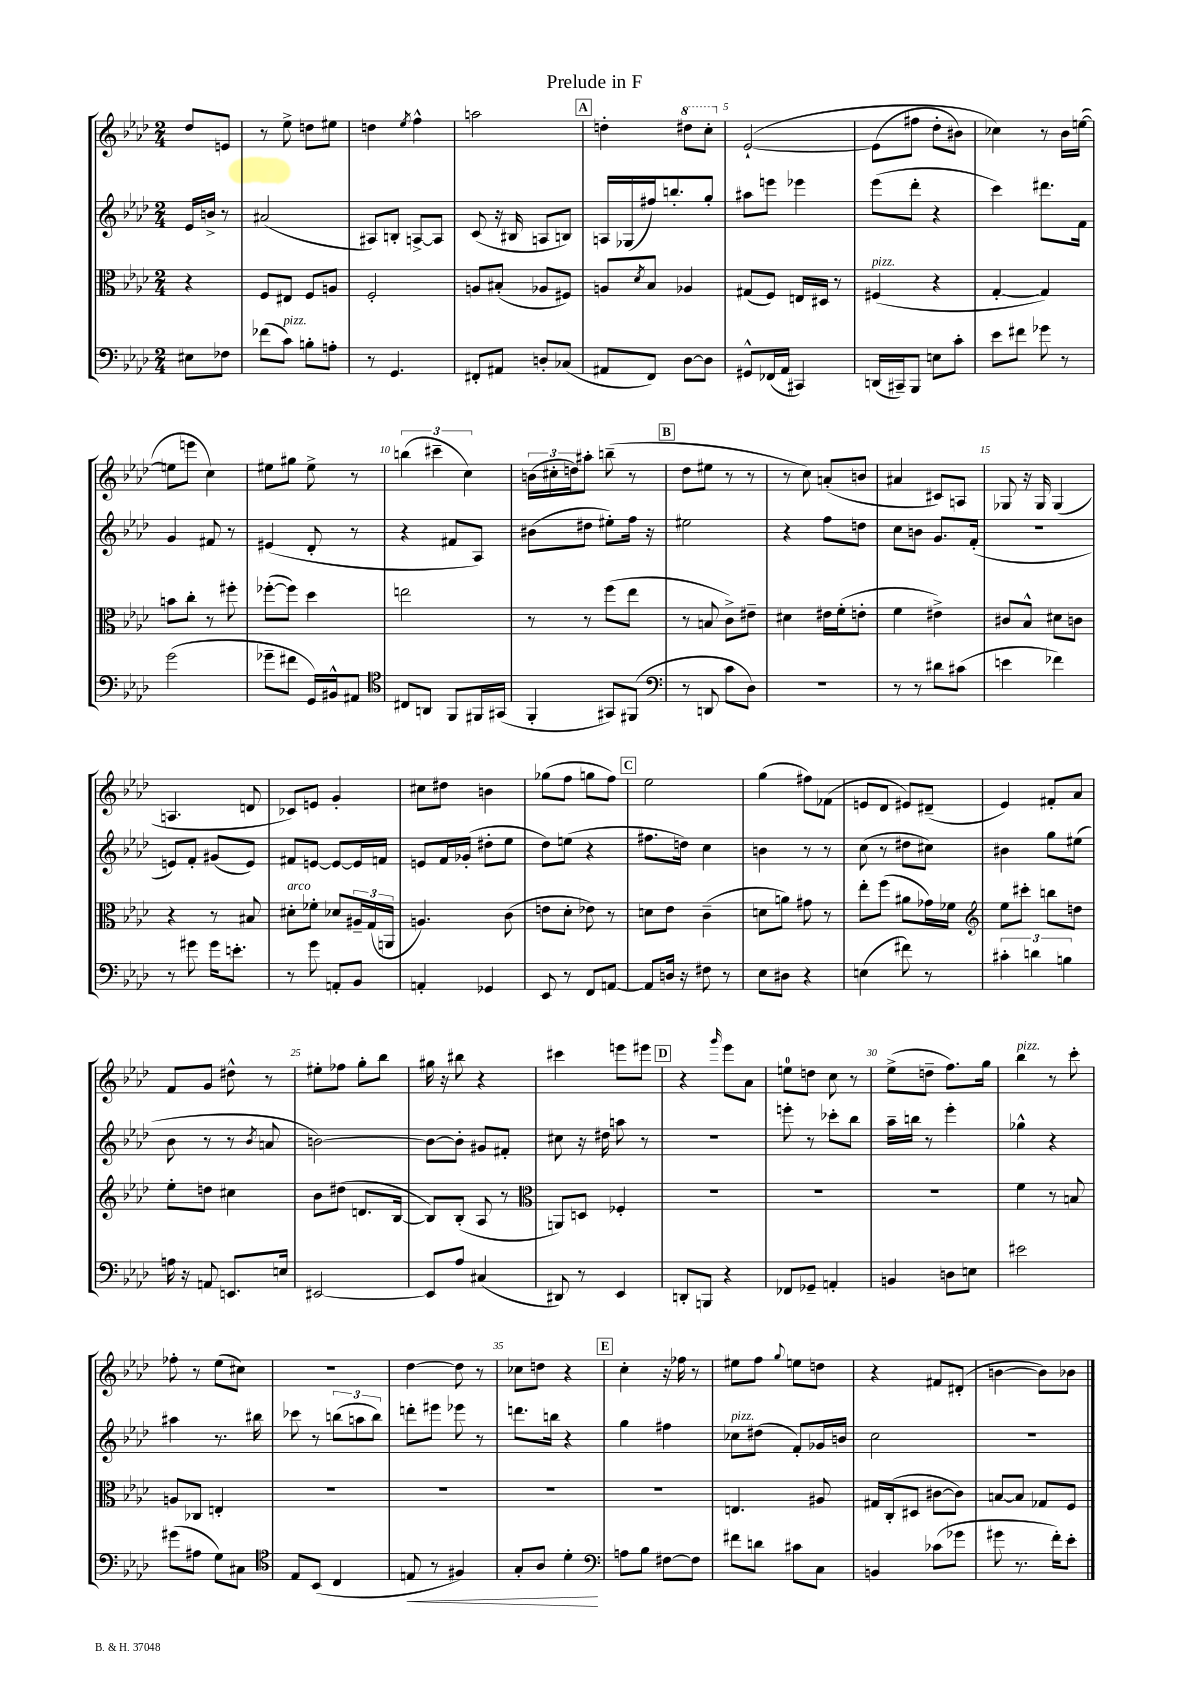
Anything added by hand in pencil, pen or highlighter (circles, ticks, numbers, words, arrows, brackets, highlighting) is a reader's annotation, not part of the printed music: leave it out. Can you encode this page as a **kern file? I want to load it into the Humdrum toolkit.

**kern	**dynam	**kern	**kern	**kern
*part4	*part4	*part3	*part2	*part1
*staff4	*staff4	*staff3	*staff2	*staff1
*clefF4	*	*clefC3	*clefG2	*clefG2
*k[b-e-a-d-]	*	*k[b-e-a-d-]	*k[b-e-a-d-]	*k[b-e-a-d-]
*M2/4	*	*M2/4	*M2/4	*M2/4
=	=	=	=	=
8E#X\L	.	4r	16e-/LL	8dd-/L
.	.	.	16bn^/JJ	.
8F-X\J	.	.	8r	8en/J
=1	=1	=1	=1	=1
(8f-X\L	.	8F/L	(2a#X/	8r
!LO:TX:a:i:t=pizz.	!	!	!	!
8c\J)	.	8E#X/J	.	8ee-^\
8Bn'\L	.	8F/L	.	8ddn\L
8An'\J	.	8An/J	.	8ee#X\J
=2	=2	=2	=2	=2
8r	.	2F'/	8A#X/L)	4ddn\
4.GG/	.	.	8Bn'/J	.
.	.	.	.	8qee-/
.	.	.	[8An^/L	4ff^^\
.	.	.	8A/J]	.
=3	=3	=3	=3	=3
8FF#X'/L	.	8An/L	(8c/	2aan\
8AA#X/J	.	(8B#X'/J	16r	.
.	.	.	16B#X/	.
8Dn'/L	.	8A-X/L	8An/L	.
(8C-X/J	.	8F#X/J)	8Bn/J)	.
!!LO:REH:place=s1:t=A
=4	=4	=4	=4	=4
8AA#X/L	.	8An/L	16An/LL	4ddn'\
.	.	.	(16G-X/	.
.	.	8qd-/	.	.
8FF/J)	.	8B-/J	16ff#X/J)	.
.	.	.	8.bbn'/	.
*	*	*	*	*8va
[8D-\L	.	4A-X/	.	8ddd#X\L
8D-\J]	.	.	8gg'/J	8ccc'\J
=5	=5	=5	=5	=5
*	*	*	*	*X8va
8GG#X^^/L	.	(8G#X/L	8aa#X\L	([2e-`/
(16FF-X/L	.	8F/J)	8eeen\J	.
16AA-/JJ	.	.	.	.
4CC#X/)	.	16En/LL	4eee-X\	.
.	.	16D#X/JJ	.	.
.	.	8r	.	.
=6	=6	=6	=6	=6
!	!	!LO:TX:a:i:t=pizz.	!	!
(16DDn/LL	.	(4F#X/	(8eee-\L	(8e-\L]
16CC#X~/J)	.	.	.	.
8BBB-/J	.	.	8ddd-'\J	8ff#X\J
8En\L	.	4r	4r	8dd-'\L
8c'\J	.	.	.	8b#X\J)
=7	=7	=7	=7	=7
8e-\L	.	[4G'/	4ccc\)	4cc-X\)
8f#X\J	.	.	.	.
8g-X\	.	4G/])	8.ddd#X\L	8r
8r	.	.	.	16b-\LL
.	.	.	16f\Jk	([16een\JJ
!!LO:LB:g=z
=8	=8	=8	=8	=8
(2g\	.	8bn\L	4g/	8een\L]
.	.	8cc'\J	.	8eeen\J
.	.	8r	8f#X/	4cc\)
.	.	8ff#X'\	8r	.
=9	=9	=9	=9	=9
8g-X~\L	.	([8ff-X'\L	(4e#X/	8ee#X\L
8f#X\J	.	8ff-\J])	.	8gg#X\J
16GG/LL)	.	4dd-\	8d-'/	8ee#^\
16BB#X^^/J	.	.	.	.
8AA#X/J	.	.	8r	8r
=10	=10	=10	=10	=10
*clefC4	*	*	*	*
8C#X/L	.	2een\	4r	(6bbn\
8AAn/J	.	.	.	.
.	.	.	.	6ccc#X~\
8FF/L	.	.	8f#X/L	.
.	.	.	.	6cc\)
16FF#X/L	.	.	8A-/J)	.
(16GG#X/JJ	.	.	.	.
=11	=11	=11	=11	=11
4FF'/	.	8r	(8b#X\L	(24bn\LL
.	.	.	.	24cc#X'\
.	.	.	.	24ddn\J)
.	.	8r	8dd#X\J	8aa#X'\J
8GG#X/L)	.	(8ff\L	8ee#X'\L)	(8bbn~\
(8FF#X/J	.	8ee-\J	16ff\Jk	8r
.	.	.	16r	.
!!LO:REH:place=s1:t=B
=12	=12	=12	=12	=12
*clefF4	*	*	*	*
8r	.	8r	2ee#X\	8dd-\L
8DDn/	.	8Bn/	.	8ee#X\J
8c\L	.	8c^\L)	.	8r
8D-\J)	.	8e#X~\J	.	8r
=13	=13	=13	=13	=13
2r	.	4d#X\	4r	8r
.	.	.	.	8cc\)
.	.	16e#X\LL	8ff\L	(8an'/L
.	.	(16f'\J	.	.
.	.	8en'\J	8ddn\J	8bn/J
=14	=14	=14	=14	=14
8r	.	4f\	8cc\L	4a#X/
8r	.	.	8bn\J	.
8d#X\L	.	4e#X^\)	8.g/L	8c#X/L)
(8c#X\J	.	.	.	8An/J
.	.	.	(16f'/Jk	.
=15	=15	=15	=15	=15
4en\	.	8c#X/L	2r	8G-X/
.	.	8B-^^/J	.	16r
.	.	.	.	16G-/
4f-X\)	.	8d#X\L	.	(4G-/
.	.	8cn\J	.	.
!!LO:LB:g=z
=16	=16	=16	=16	=16
8r	.	4r	8en/L)	4.An/
8g#X\	.	.	8f'/J	.
16g#\KL	.	8r	(8g#X/L	.
8.en'\J	.	.	.	.
.	.	8B#X/	8e/J)	8dn/
=17	=17	=17	=17	=17
!	!	!LO:TX:a:i:t=arco	!	!
8r	.	8d#X'\L	8f#X/L	8c-X/L)
8g\	.	8f-X'\J	[8en/J	8en/J
8AAn'/L	.	8d-X/L	8e/L_	4g'/
8BB-/J	.	24A#X~/L	16e/L]	.
.	.	(24G/	.	.
.	.	.	16fn/JJ	.
.	.	24AAn/JJ	.	.
=18	=18	=18	=18	=18
4AAn'/	.	4.An/)	8en/L	8cc#X\L
.	.	.	16f/L	8dd#X\J
.	.	.	(16g-X'/JJ	.
4GG-X/	.	.	8dd#X'\L	4bn\
.	.	(8c\	8ee-\J	.
=19	=19	=19	=19	=19
8EE-/	.	8en\L	8dd-\L)	(8gg-X\L
8r	.	8d-'\J	(8een\J	8ff\J
8FF/L	.	8e-X\)	4r	8ggn\L
[8AAn/J	.	8r	.	8ff\J)
!!LO:REH:place=s1:t=C
=20	=20	=20	=20	=20
8AA/L]	.	8dn\L	8.ff#X\L	2ee-\
16Dn/Jk	.	8e-\J	.	.
16r	.	.	16ddn\Jk)	.
8F#X\	.	(4c~\	4cc\	.
8r	.	.	.	.
=21	=21	=21	=21	=21
8E-\L	.	8dn\L	4bn\	(4gg\
8D#X\J	.	8an\J)	.	.
4r	.	8g#X\	8r	8ff#X\L)
.	.	8r	8r	(8f-X\J
=22	=22	=22	=22	=22
(4En\	.	8ee-'\L	(8cc\	8en/L
.	.	(8ff\J	8r	8d-/J
8f#X\)	.	8a#X\L	8dd#X\L	8e#X/L)
8r	.	16g-X\L)	8cc#X\J)	(8d#X~/J
.	.	16f-X\JJ	.	.
=23	=23	=23	=23	=23
*	*	*clefG2	*	*
6c#X'\	.	8ee-\L	4b#X\	4e-/)
.	.	8ccc#X'\J	.	.
6dn\	.	.	.	.
.	.	8bbn\L	8gg\L	8f#X'/L
6Bn\	.	.	.	.
.	.	8ddn\J	(8ee#X\J	8a-/J
!!LO:LB:g=z
=24	=24	=24	=24	=24
16An\	.	8ee-'\L	8b-\	8f/L
16r	.	.	.	.
8AAn/	.	8ddn\J	8r	8g/J
8.EEn/L	.	4cc#X\	8r	8dd#X^^\
.	.	.	8qb-/	.
.	.	.	8an/	8r
16En/Jk	.	.	.	.
=25	=25	=25	=25	=25
[2EE#X/	.	8b-\L	[2bn\)	8ee#X'\L
.	.	(8dd#X\J	.	8ff-X\J
.	.	8.dn/L	.	8gg'\L
.	.	.	.	8bb-\J
.	.	[16B-/Jk	.	.
=26	=26	=26	=26	=26
8EE#/L]	.	8B-/L])	8b\L_	16gg#X\
.	.	.	.	16r
8A-/J	.	(8B-'/J	8b'\J]	8bb#X\
(4C#X/	.	8A-/	8g#X/L	4r
.	.	8r	8f#X'/J	.
=27	=27	=27	=27	=27
*	*	*clefC3	*	*
8DD#X/)	.	8AAn/L)	8cc#X\	4ccc#X\
8r	.	8Dn/J	16r	.
.	.	.	16dd#X\	.
4EE-/	.	4F-X'/	8aan\	8eeen\L
.	.	.	8r	8eee#X\J
!!LO:REH:place=s1:t=D
=28	=28	=28	=28	=28
8DDn'/L	.	2r	2r	4r
8BBBn/J	.	.	.	.
.	.	.	.	16qqggg/
4r	.	.	.	8eee-\L
.	.	.	.	8a-\J
=29	=29	=29	=29	=29
8FF-X/L	.	2r	8eeen'\	8een\L
8GG-X~/J	.	.	8r	8ddn\J
4AAn'/	.	.	8ccc-X'\L	8cc\
.	.	.	8bb-\J	8r
=30	=30	=30	=30	=30
4BBn/	.	2r	16aa-~\LL	(8ee-^\L
.	.	.	16bbn\JJ	.
.	.	.	8r	8ddn~\J
8Dn\L	.	.	4eee-'\	8.ff\L)
8En\J	.	.	.	.
.	.	.	.	16gg\Jk
=31	=31	=31	=31	=31
!	!	!	!	!LO:TX:a:i:t=pizz.
2e#X\	.	4f\	4gg-X^^\	4bb-\
.	.	8r	4r	8r
.	.	8Bn/	.	8ccc'\
!!LO:LB:g=z
=32	=32	=32	=32	=32
(8g#X\L	.	8An/L	4aa#X\	8ff-X'\
8A#X\J	.	8C-X/J	.	8r
8G\L)	.	4En'/	8.r	(8ee-\L
8C#X\J	.	.	.	8cc#X\J)
.	.	.	16bb#X\	.
=33	=33	=33	=33	=33
*clefC4	*	*	*	*
8E-/L	.	2r	8ccc-X\	2r
(8BB-/J	.	.	8r	.
4C/	.	.	(12bbn\L	.
.	.	.	12aan\	.
.	.	.	12bb\J)	.
=34	=34	=34	=34	=34
!	!LO:HP:b	!	!	!
8En/	<	2r	8dddn'\L	[4dd-\
8r	.	.	8eee#X\J	.
4F#X/)	.	.	8eee-X\	8dd-\]
.	.	.	8r	8r
=35	=35	=35	=35	=35
8G'/L	.	2r	8.dddn\L	8cc-X\L
8A-/J	.	.	.	8ddn\J
.	.	.	16bbn\Jk	.
4d-'\	.	.	4r	4r
.	[	.	.	.
!!LO:REH:place=s1:t=E
=36	=36	=36	=36	=36
*clefF4	*	*	*	*
8An\L	.	2r	4gg\	4cc'\
8B-\J	.	.	.	.
[8F#X\L	.	.	4ff#X\	16r
.	.	.	.	16ff-X\
8F#\J]	.	.	.	8r
=37	=37	=37	=37	=37
!	!	!	!LO:TX:a:i:t=pizz.	!
8f#X\L	.	4.En/	8cc-X\L	8ee#X\L
8dn\J	.	.	(8dd#X\J	8ff\J
.	.	.	.	8qqgg/
8c#X\L	.	.	8f'/L)	8een\L
8C\J	.	8A#X/	16g-X/L	8ddn\J
.	.	.	16bn/JJ	.
=38	=38	=38	=38	=38
4BBn/	.	16G#X/LL	2cc\	4r
.	.	(16C'/J	.	.
.	.	8D#X/J	.	.
(8c-X\L	.	[8c#X\L	.	8f#X/L
8g-X\J	.	8c#\J])	.	(8d#X'/J
=39	=39	=39	=39	=39
8g#X\	.	[8Bn/L	2r	[4bn\
8.r	.	8B/J]	.	.
.	.	8G-X/L	.	8b\L])
16f'\KL)	.	.	.	.
8e-'\J	.	8F/J	.	8b-X\J
==	==	==	==	==
*-	*-	*-	*-	*-
